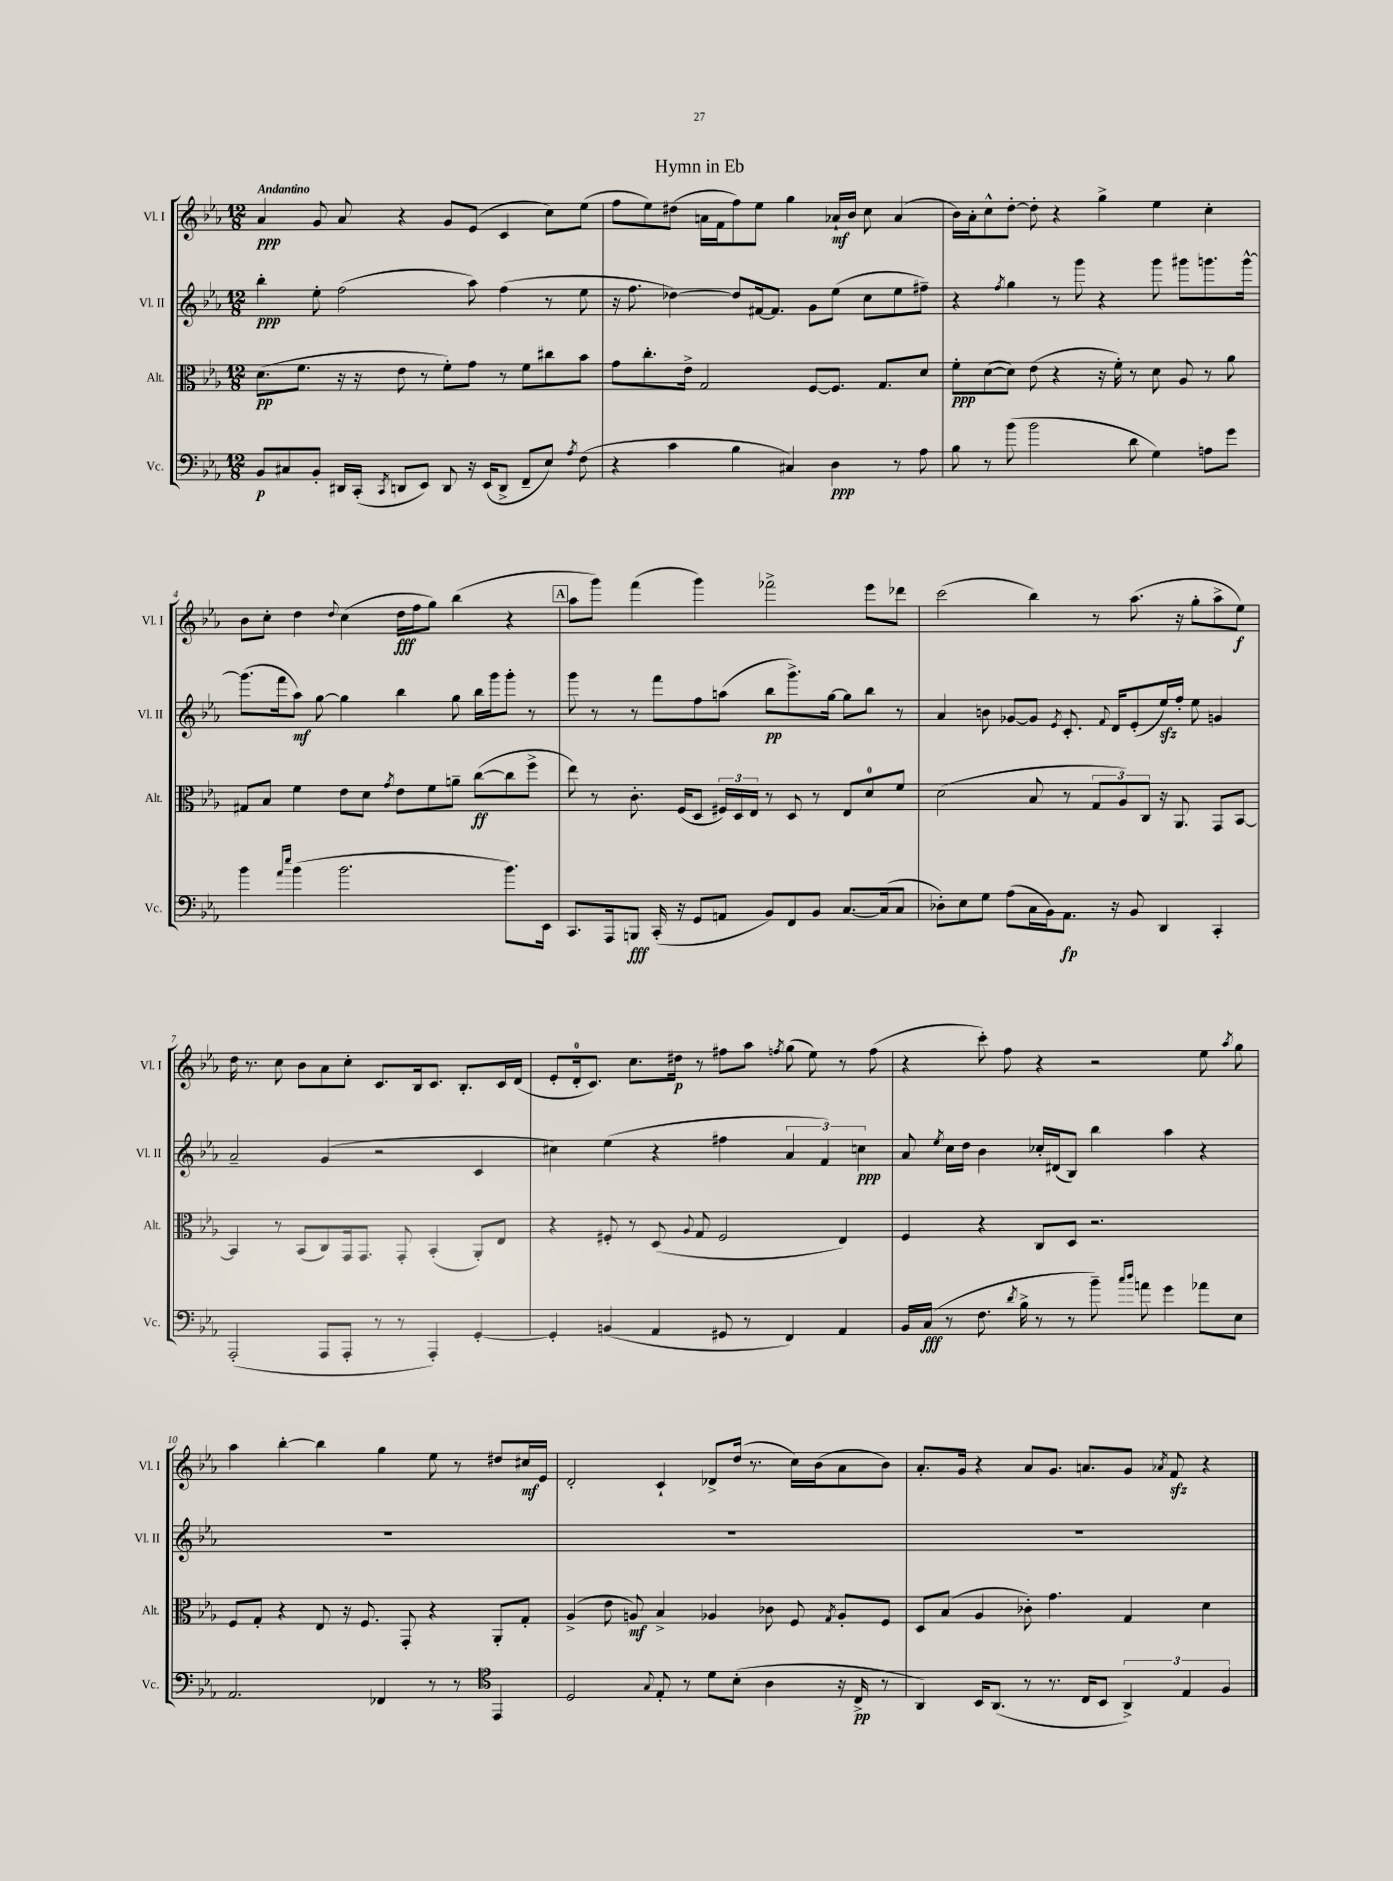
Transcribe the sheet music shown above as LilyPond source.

\header { title = "Hymn in Eb" }
<<
\new StaffGroup <<
\new Staff = "s0" \with { instrumentName = "Vl. I" shortInstrumentName = "Vl. I" } {
    \clef treble \key ees \major \numericTimeSignature \time 12/8 \tempo "Andantino"
    \autoBeamOff aes'4\ppp g'8 aes'8 r4 g'8[ ees'8]( c'4 c''8[) ees''8]( |
    f''8[ ees''8) dis''8]( a'16[ f'16 f''8) ees''8] g''4 aes'16[-!\mf bes'16] c''8 aes'4( |
    bes'16[) aes'16-. c''8-^ d''8]~-. d''8-. r4 g''4-> ees''4 c''4-. |
    bes'8[ c''8]-. d''4 \appoggiatura { d''8 } c''4( d''16[\fff f''16 g''8]) bes''4( r4 |
    \mark \markup { \box "A" } aes''8[ g'''8]) f'''4( g'''4) fes'''2-> ees'''8[ des'''8] |
    c'''2( bes''4) r8 aes''8.( r16 g''8[-. aes''8-> ees''8]\f) |
    d''16 r8. c''8 bes'8[ aes'8 c''8]-. c'8.[ bes16 c'8.] bes8.[-. c'16 d'16]( |
    ees'8[-. d'16-0-. c'8.]) c''8.[ dis''16]\p r8 fis''8[ aes''8] \acciaccatura { f''8 } g''8( ees''8) r8 f''8( |
    r4 c'''8-.) f''8 r4 r2 ees''8 \acciaccatura { aes''8 } g''8 |
    aes''4 bes''4~-. bes''4 g''4 ees''8 r8 dis''8[ cis''16\mf ees'16] |
    d'2-. c'4-! des'8[-> d''16]( r8. c''16[) bes'16( aes'8 bes'8]) |
    aes'8.[-. g'16] r4 aes'8[ g'8.] a'8.[ g'8] \acciaccatura { aes'8 } f'8\sfz r4 \bar "|." |
}
\new Staff = "s1" \with { instrumentName = "Vl. II" shortInstrumentName = "Vl. II" } {
    \clef treble \key ees \major \numericTimeSignature \time 12/8
    \autoBeamOff bes''4-.\ppp ees''8-. f''2( aes''8) f''4( r8 ees''8 |
    r16 f''8. des''4~) des''8[ fis'16~ fis'8.] g'8[ ees''8]( c''8[ ees''8 fis''8]--) |
    r4 \acciaccatura { f''8 } g''4 r8 g'''8 r4 g'''8 gis'''8[ g'''8. g'''16]~-^ |
    g'''8.[( f'''16 aes''8]\mf) g''8~ g''4 bes''4 g''8 bes''16[ g'''16 g'''8]-. r8 |
    \mark \markup { \box "A" } g'''8 r8 r8 f'''8[ f''8 a''8]( bes''8[\pp g'''8.->) g''16]~ g''8[ bes''8] r8 |
    aes'4 b'8 ges'8[~ ges'8] \acciaccatura { ees'8 } c'8.-. \appoggiatura { f'8 } d'16[ ees'8-.( ees''16\sfz) f''16]-. ees''8 g'4 |
    aes'2-- g'4( r2 c'4 |
    cis''4) ees''4( r4 fis''4 \tuplet 3/2 { aes'4 f'4) c''4\ppp } |
    aes'8 \acciaccatura { ees''8 } c''16[ d''16] bes'4 ces''16[-. dis'16( bes8]) bes''4 aes''4 r4 |
    R1. |
    R1. |
    R1. \bar "|." |
}
\new Staff = "s2" \with { instrumentName = "Alt." shortInstrumentName = "Alt." } {
    \clef alto \key ees \major \numericTimeSignature \time 12/8
    \autoBeamOff d'8.[\pp( f'8.] r16 r16 ees'8 r8 f'8[-.) g'8] r8 f'8[ cis''8 bes'8] |
    g'8[ c''8.-. ees'16]-> g2 f8[~ f8.] g8.[ d'8] |
    f'8[-.\ppp d'8~( d'8]) ees'8( r4 r16 f'16-.) r8 d'8 aes8 r8 aes'8 |
    gis8[ bes8] f'4 ees'8[ d'8] \acciaccatura { g'8 } ees'8[ f'8 a'8]-- c''8[~\ff( c''8 f''8]-> |
    \mark \markup { \box "A" } ees''8) r8 c'8.-. f16[( d8] \tuplet 3/2 { fis16[) d16 ees16] } r8 d8 r8 ees8[ d'8-0 f'8] |
    d'2( bes8 r8 \tuplet 3/2 { g8[ aes8) c8] } r16 aes,8. g,8[ bes,8]~ |
    bes,4 r8 bes,8[( c8) g,16 g,8.] g,8-. bes,4-.( aes,8[-.) ees8] |
    r4 fis8-. r8 d8( \appoggiatura { aes8 } g8 fis2 ees4) |
    f4 r4 c8[ d8] r2. |
    f8[ g8]-. r4 ees8 r16 f8. g,8-. r4 aes,8[-. g8]-. |
    aes4->( ees'8 a8\mf) bes4-> aes4 ces'8 f8 \acciaccatura { g8 } aes8[-. f8] |
    d8[ bes8]( aes4 ces'8-.) g'4. g4 d'4 \bar "|." |
}
\new Staff = "s3" \with { instrumentName = "Vc." shortInstrumentName = "Vc." } {
    \clef bass \key ees \major \numericTimeSignature \time 12/8
    \autoBeamOff bes,8[\p cis8 bes,8]-. dis,16[ c,16]-.( \acciaccatura { c,8 } d,8[ ees,8]) d,8 r16 ees,16[( d,8]-> f,8[-- ees8]) \acciaccatura { aes8 } f8( |
    r4 c'4 bes4 cis4) d4\ppp r8 aes8 |
    bes8 r8 bes'8( bes'2 d'8 g4) a8[ g'8] |
    bes'4 \grace { aes'16[ ees''16] } bes'4( bes'2. bes'8.[) ees,16] |
    \mark \markup { \box "A" } c,8.[ aes,,16 b,,8]\fff c,16-.( r16 g,8[ a,8] bes,8[) f,8 bes,8] c8.[~ c16( c8] |
    des8[-.) ees8 g8] aes8[( c16 bes,16) aes,8.]\fp r16 bes,8 d,4 c,4-. |
    aes,,2-.( aes,,8[ aes,,8]-. r8 r8 aes,,4-.) g,4~-. |
    g,4-. b,4( aes,4 gis,8 r8 f,4) aes,4 |
    bes,16[ c16]\fff( r8 f8. \acciaccatura { d'8 } bes16-> r8 r8 bes'8--) \grace { c''16[ d''16] } a'8 g'4 aes'8[ ees8] |
    aes,2. fes,4 r8 r8 \clef tenor ees,4 |
    d2 \appoggiatura { g8 } ees8-. r8 d'8[ bes8]-.( aes4 r16 c16->\pp r8 |
    aes,4) bes,16[ aes,8.]( r8 r8. c16[ bes,8] \tuplet 3/2 { aes,4->) ees4 f4 } \bar "|." |
}
>>
>>
